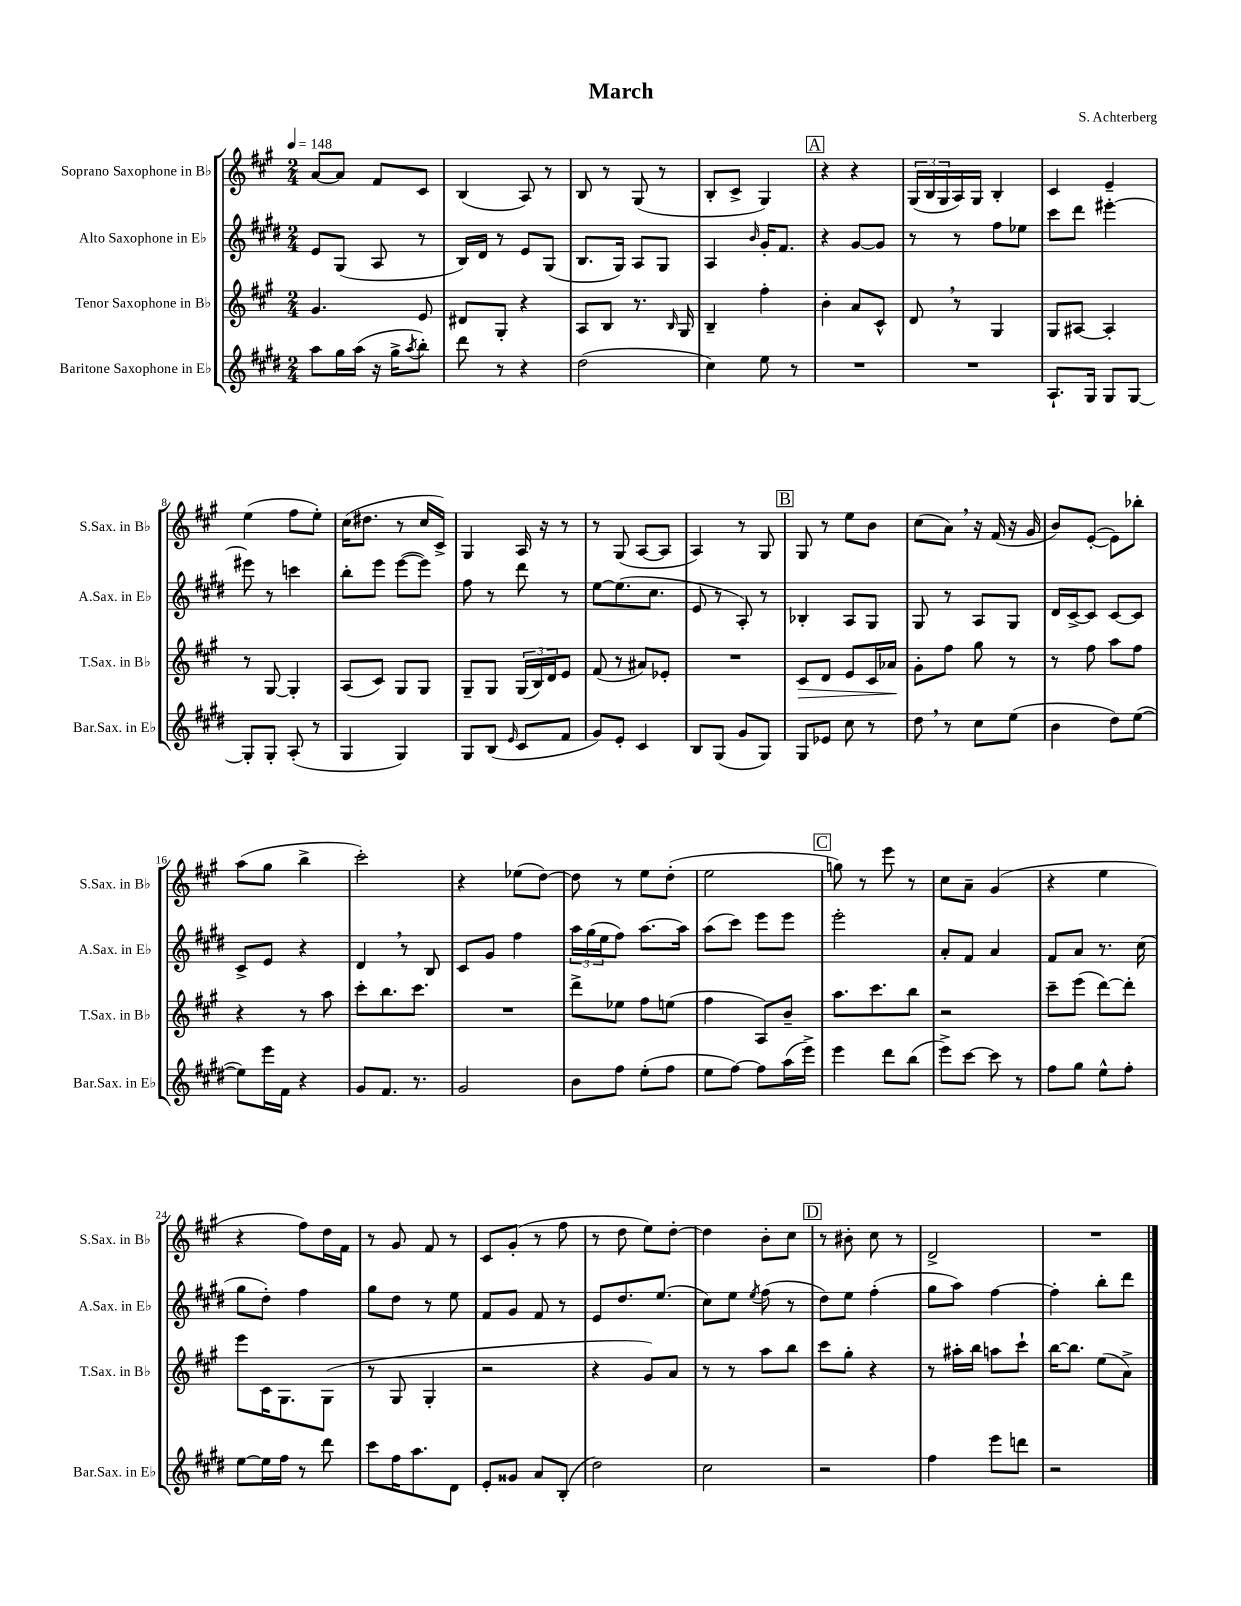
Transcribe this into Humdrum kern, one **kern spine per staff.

**kern	**kern	**kern	**kern
*staff4	*staff3	*staff2	*staff1
*clefG2	*clefG2	*clefG2	*clefG2
*k[f#c#g#d#]	*k[f#c#g#]	*k[f#c#g#d#]	*k[f#c#g#]
*M2/4	*M2/4	*M2/4	*M2/4
*MM148	*MM148	*MM148	*MM148
8aa	4.g#	8e	[8a
16gg#	.	(8G#	8a]
(16aa	.	.	.
16r	.	8A	8f#
16gg#^	.	.	.
8qaa	.	.	.
8bb')	8e	8r	8c#
=	=	=	=
8ddd#	8d#	16B)	(4B
.	.	16d#	.
8r	8G#'	8r	.
4r	4r	8e	8A)
.	.	(8G#	8r
=	=	=	=
(2dd#	8A	8.B	8B
.	8B	.	8r
.	.	16G#)	.
.	8.r	8A	(8G#
.	.	8G#	8r
.	16qqB	.	.
.	16G#	.	.
=	=	=	=
4cc#)	4B~	4A	8B'
.	.	.	8c#^
.	.	16qqb	.
8ee	4ff#'	16g#'	4G#)
.	.	8.f#	.
8r	.	.	.
=	=	=	=
2r	4b'	4r	4r
.	8a	[8g#	4r
.	8c#^^	8g#]	.
=	=	=	=
2r	8d	8r	(24G#
.	.	.	24B
.	.	.	24G#
.	8r	8r	16A)
.	.	.	16G#
.	4G#	8ff#	4B'
.	.	8ee-	.
=	=	=	=
8.A`	8G#	8ccc#	4c#
.	[8A#	8ddd#	.
16G#	.	.	.
8G#	4A#']	[4eee#'	4e~
[8G#	.	.	.
=	=	=	=
8G#']	8r	8eee#]	(4ee
8G#'	[8G#	8r	.
(8A'	4G#']	4ccc	8ff#
8r	.	.	8ee')
=	=	=	=
4G#	(8A	8bb'	(16cc#
.	.	.	8.dd#
.	8c#)	8eee	.
4G#)	8G#	([8eee	8r
.	8G#	8eee])	16cc#
.	.	.	16c#^)
=	=	=	=
8G#	8G#~	8ff#	4G#
(8B	8G#	8r	.
16qqe	.	.	.
8c#	(24G#	8ddd#	16A
.	24B)	.	.
.	.	.	16r
.	24d	.	.
8f#	8e	8r	8r
=	=	=	=
8g#)	(8f#	[8ee	8r
8e'	8r	(8.ee]	(8G#
4c#	8a#)	.	[8A
.	.	8.cc#	.
.	8e-'	.	8A]
=	=	=	=
8B	2r	8e	4A)
(8G#	.	8r	.
8g#	.	8A')	8r
8G#)	.	8r	8G#
=	=	=	=
8G#	8c#	4B-'	8G#
8e-	8d	.	8r
8cc#	8e	8A	8ee
8r	16c#	8G#	8b
.	16a-	.	.
=	=	=	=
8dd#	8g#'	8G#	(8cc#
8r	8ff#	8r	8a)
8cc#	8gg#	8A	16r
.	.	.	(16f#
(8ee	8r	8G#	16r
.	.	.	16g#
=	=	=	=
4b	8r	16d#	8b)
.	.	[16c#^	.
.	8ff#	8c#]	([8e'
8dd#)	8aa	[8c#	8e])
([8ee	8ff#	8c#]	8bb-'
=	=	=	=
8ee])	4r	8c#^	(8aa
16eee	.	8e	8gg#
16f#	.	.	.
4r	8r	4r	4bb^
.	8aa	.	.
=	=	=	=
8g#	8ccc#'	4d#	2ccc#')
8.f#	8.bb	.	.
.	.	8r	.
8.r	8.ccc#	.	.
.	.	8B	.
=	=	=	=
2g#	2r	8c#	4r
.	.	8g#	.
.	.	4ff#	(8ee-
.	.	.	[8dd)
=	=	=	=
8b	8ddd^	24aa	8dd]
.	.	(24gg#	.
.	.	24ee	.
8ff#	8ee-	8ff#)	8r
(8ee'	8ff#	[8.aa	8ee
8ff#	(8ee	.	(8dd'
.	.	16aa]	.
=	=	=	=
8ee	4ff#	(8aa	2ee
[8ff#)	.	8ccc#)	.
8ff#]	8A)	8eee	.
(16aa	8b~	8eee	.
16eee^)	.	.	.
=	=	=	=
4eee	8.aa	2eee'	8gg)
.	.	.	8r
.	8.ccc#	.	.
8ddd#	.	.	8eee
(8bb	8bb	.	8r
=	=	=	=
8eee^)	2r	8a'	8cc#
[8ccc#	.	8f#	8a~
8ccc#]	.	4a	(4g#
8r	.	.	.
=	=	=	=
8ff#	8ccc#~	8f#	4r
8gg#	(8eee	8a	.
8ee^^	[8ddd)	8.r	4ee
8ff#'	8ddd']	.	.
.	.	(16cc#	.
=	=	=	=
[8ee	8eee	8gg#	4r
16ee]	16c#	8dd#')	.
16ff#	8.G#	.	.
8r	.	4ff#	8ff#)
8ddd#	(8G#	.	16dd
.	.	.	16f#
=	=	=	=
8ccc#	8r	8gg#	8r
16ff#	8G#	8dd#	8g#
8.aa	.	.	.
.	4G#'	8r	8f#
8d#	.	8ee	8r
=	=	=	=
8e'	2r	8f#	8c#
8g##	.	8g#	(8g#'
8a	.	8f#	8r
(8B'	.	8r	8ff#
=	=	=	=
2dd#)	4r	8e	8r
.	.	8.dd#	8dd
.	8g#)	.	8ee)
.	.	(8.ee	.
.	8a	.	[8dd'
=	=	=	=
2cc#	8r	8cc#)	4dd]
.	8r	8ee	.
.	.	8qee	.
.	8aa	(8ff#	8b'
.	8bb	8r	8cc#
=	=	=	=
2r	8ccc#	8dd#)	8r
.	8gg#'	8ee	8b#'
.	4r	(4ff#'	8cc#
.	.	.	8r
=	=	=	=
4ff#	8r	8gg#	2d^
.	16aa#'	8aa)	.
.	16bb	.	.
8eee	8aa	[4ff#	.
8ddd	8ccc#`	.	.
=	=	=	=
2r	[16bb	4ff#']	2r
.	8.bb]	.	.
.	(8ee	8bb'	.
.	8a^)	8ddd#	.
==	==	==	==
*-	*-	*-	*-
